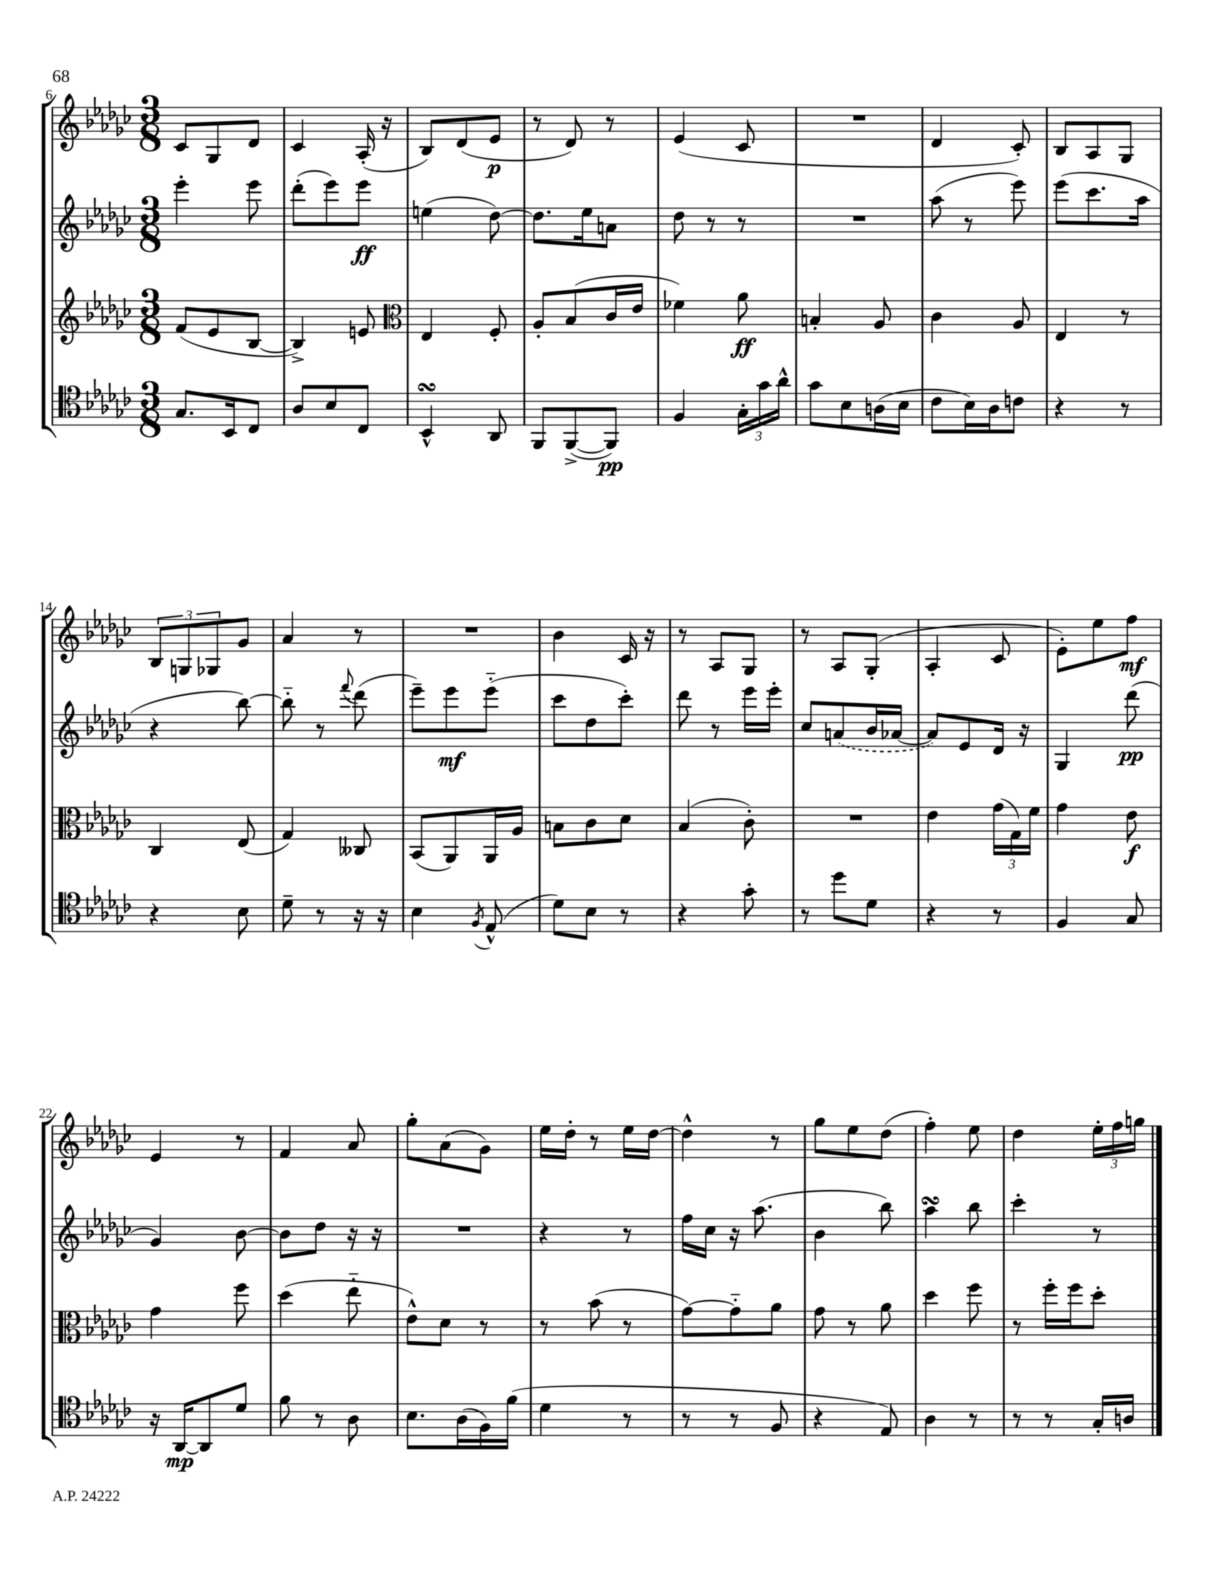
<<
\new StaffGroup <<
\new Staff = "s0" {
    \clef treble \key ges \major \numericTimeSignature \time 3/8
    ces'8 ges8 des'8 |
    ces'4 aes16-.( r16 |
    bes8) des'8( ees'8\p |
    r8 des'8) r8 |
    ees'4( ces'8 |
    R4. |
    des'4 ces'8-.) |
    bes8 aes8 ges8 |
    \tuplet 3/2 { bes8 g8 ges8 } ges'8 |
    aes'4 r8 |
    R4. |
    bes'4 ces'16 r16 |
    r8 aes8 ges8 |
    r8 aes8 ges8-.( |
    aes4-. ces'8 |
    ees'8-.) ees''8 f''8\mf |
    ees'4 r8 |
    f'4 aes'8 |
    ges''8-. aes'8( ges'8) |
    ees''16 des''16-. r8 ees''16 des''16~ |
    des''4-^ r8 |
    ges''8 ees''8 des''8( |
    f''4-.) ees''8 |
    des''4 \tuplet 3/2 { ees''16-. f''16 g''16 } \bar "|." |
}
\new Staff = "s1" {
    \clef treble \key ges \major \numericTimeSignature \time 3/8
    ees'''4-. ees'''8 |
    des'''8-.( ees'''8) ees'''8\ff |
    e''4( des''8~) |
    des''8. ees''16 a'8 |
    des''8 r8 r8 |
    R4. |
    aes''8( r8 ees'''8) |
    ees'''8( ces'''8. aes''16 |
    r4 bes''8~) |
    bes''8-_ r8 \appoggiatura { f'''8 } des'''8( |
    ees'''8--) ees'''8\mf ees'''8-_( |
    ces'''8 des''8 ces'''8-.) |
    des'''8 r8 ees'''16 ees'''16-. |
    ces''8 \once \slurDashed a'8( bes'16 aes'16~ |
    aes'8) ees'8 des'16 r16 |
    ges4 des'''8\pp( |
    ges'4) bes'8~ |
    bes'8 des''8 r16 r16 |
    R4. |
    r4 r8 |
    f''16 ces''16 r16 aes''8.( |
    bes'4 bes''8) |
    aes''4\turn bes''8 |
    ces'''4-. r8 \bar "|." |
}
\new Staff = "s2" {
    \clef treble \key ges \major \numericTimeSignature \time 3/8
    f'8( ees'8 bes8~ |
    bes4->) e'8 |
    \clef alto ees4 f8-. |
    aes8-. bes8( ces'16 ees'16 |
    fes'4) aes'8\ff |
    b4-. aes8 |
    ces'4 aes8 |
    ees4 r8 |
    ces4 ees8( |
    ges4) ceses8 |
    bes,8( aes,8) aes,16 aes16 |
    b8 ces'8 des'8 |
    bes4( ces'8-.) |
    R4. |
    ees'4 \tuplet 3/2 { ges'16( ges16) f'16 } |
    ges'4 ees'8\f |
    ges'4 f''8 |
    des''4( ees''8-_ |
    ees'8-^) des'8 r8 |
    r8 bes'8( r8 |
    ges'8~) ges'8-_ aes'8 |
    ges'8 r8 aes'8 |
    des''4 f''8 |
    r8 f''16-. f''16 des''8-. \bar "|." |
}
\new Staff = "s3" {
    \clef tenor \key ges \major \numericTimeSignature \time 3/8
    ges8. bes,16 ces8 |
    aes8 bes8 ces8 |
    bes,4-^\turn aes,8 |
    f,8 f,8~->( f,8\pp) |
    f4 \tuplet 3/2 { ges16-. ges'16 aes'16-^ } |
    ges'8 bes8 a16( bes16 |
    ces'8 bes16) aes16 c'8 |
    r4 r8 |
    r4 bes8 |
    des'8-- r8 r16 r16 |
    bes4 \acciaccatura { f8 } ees8-^( |
    des'8) bes8 r8 |
    r4 ges'8-. |
    r8 des''8 des'8 |
    r4 r8 |
    f4 ges8 |
    r16 aes,16~\mp aes,8 des'8 |
    f'8 r8 aes8 |
    bes8. aes16( f16) f'16( |
    des'4 r8 |
    r8 r8 f8 |
    r4 ees8) |
    aes4 r8 |
    r8 r8 ges16-. a16 \bar "|." |
}
>>
>>
\layout { \context { \Score currentBarNumber = #6 } }
